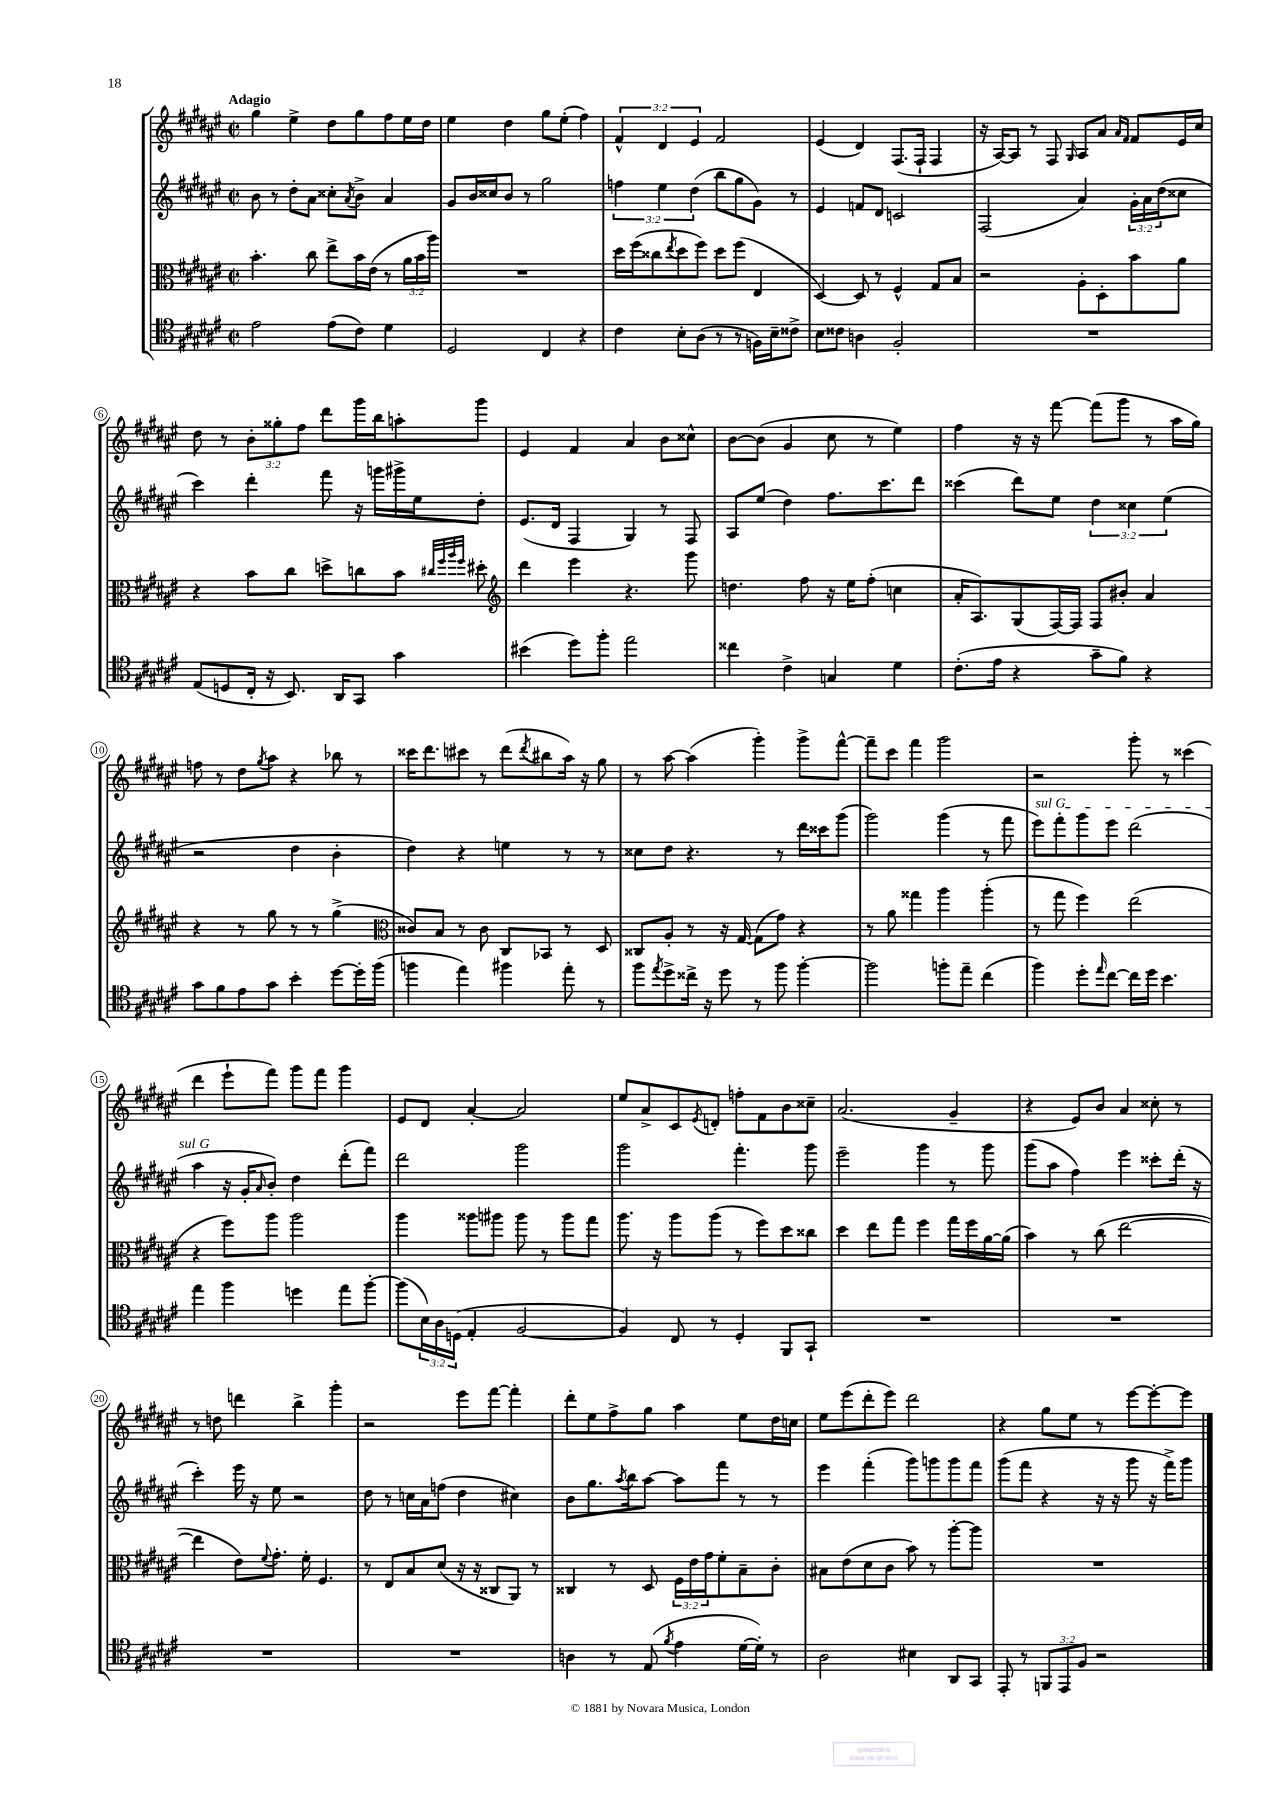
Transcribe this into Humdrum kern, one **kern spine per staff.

**kern	**kern	**kern	**kern
*staff4	*staff3	*staff2	*staff1
*clefC4	*clefC3	*clefG2	*clefG2
*k[f#c#g#d#a#e#]	*k[f#c#g#d#a#e#]	*k[f#c#g#d#a#e#]	*k[f#c#g#d#a#e#]
*M2/2	*M2/2	*M2/2	*M2/2
*met(c|)	*met(c|)	*met(c|)	*met(c|)
2e#\	4.b'\	8b\	4gg#\
.	.	8r	.
.	.	8dd#'\L	4ee#^\
.	8cc#\	8a#\J	.
(8e#\L	8ee#^\L	8cc##'\L	8dd#\L
.	.	8qa#/	.
8c#\J)	16b\L	8b^\J	8gg#\
.	(16e#\JJ	.	.
4d#\	8r	4a#/	8ff#\
.	24a#\LL	.	16ee#\L
.	24b\	.	.
.	.	.	16dd#\JJ
.	24aa#\JJ)	.	.
=	=	=	=
2D#/	1r	8g#/L	4ee#\
.	.	16b/L	.
.	.	16cc##/J	.
.	.	8b/J	4dd#\
.	.	8r	.
4C#/	.	2gg#\	8gg#\L
.	.	.	(8ee#'\J
4r	.	.	4ff#\)
=	=	=	=
4c#\	16dd#\LL	6ff\	6f#^^/
.	(16ff#\J	.	.
.	8cc##\	.	.
.	.	6ee#\	6d#/
.	8qee#/	.	.
8B'\L	8dd#\	.	.
.	.	(6dd#\	6e#/
(8A#\J	8ff#\J)	.	.
8r	8dd#\L	8bb\L	2f#/
8r	(8ff#\J	8gg#\	.
16F\LL)	4E#/	8g#\J)	.
16B~\J	.	.	.
8c##^\J	.	8r	.
=	=	=	=
8B\L	[4D#/)	4e#/	(4e#/
8c##\J	.	.	.
4A\	8D#/]	8f/L	4d#/)
.	8r	8d#/J	.
2F#'/	4F#^^/	2c/	(8.F#/L
.	.	.	16F#`/Jk
.	8G#/L	.	4F#/
.	8B/J	.	.
=	=	=	=
1r	2r	(2F#/	16r
.	.	.	[16A#/LK)
.	.	.	8A#/]J
.	.	.	8r
.	.	.	8F#/
.	.	.	16qqG#/
.	8A#'\L	4a#/)	8A#/L
.	8D#'\	.	8a#/J
.	.	.	16qqa#/LL
.	.	.	16qqf#/JJ
.	8b\	24g#'\LL	8f#/L
.	.	24a#\	.
.	.	(24dd#\J	.
.	8a#\J	8cc##\J	16e#/L
.	.	.	16cc#/JJ
=	=	=	=
(8E#/L	4r	4ccc#\)	8dd#\
8D/	.	.	8r
16C#'/Jk	8b\L	4ddd#'\	12b'\L
16r	.	.	.
.	.	.	12gg##'\
8.BB/)	8cc#\J	.	.
.	.	.	12ff#\J
.	8dd^\L	8fff#\	8ddd#\L
16AA#/LK	.	.	.
8GG#/J	8cc\	16r	16ggg#\L
.	.	16ggg\LL	16bb\J
4g#\	8b\J	16ggg#^\	8aa'\
.	.	16ee#\J	.
.	32qqcc#/LLL	.	.
.	32qqff#/	.	.
.	32qqaa#/	.	.
.	32qqff#/JJJ	.	.
.	8dd#'\	8dd#'\J	8ggg#\J
=	=	=	=
*	*clefG2	*	*
(4b#\	4ddd#\	(8.e#/L	4e#/
.	.	16d#/Jk	.
8dd#\L)	4eee#\	4F#/	4f#/
8ff#'\J	.	.	.
2ee#\	4.r	4G#/)	4a#/
.	.	8r	8b\L
.	8ggg#\	8F#/	8cc##^^\J
=	=	=	=
4cc##\	4.dd\	8A#/L	[8b\L
.	.	(8ee#/J	(8b\]J
4c#^\	.	4dd#\)	4g#/
.	8ff#\	.	.
4G/	16r	8.ff#\L	8cc#\
.	16ee#\LK	.	.
.	(8ff#'\J	.	8r
.	.	8.ccc#\	.
4d#\	4cc\	.	4ee#\)
.	.	8ddd#\J	.
=	=	=	=
(8.c#'\L	16a#'/LK	(4ccc##\	4ff#\
.	8.A#/)	.	.
16e#\Jk	.	.	.
4r	(8G#/	8ddd#\L)	16r
.	.	.	16r
.	[16F#/L)	8ee#\J	[8fff#\
.	16F#/]JJ	.	.
8g#~\L	8F#/L	6dd#\	(8fff#\]L
8f#\J)	8b#'/J	.	8ggg#\J
.	.	6cc##\	.
4r	4a#/	.	8r
.	.	(6ee#\	.
.	.	.	16aa#\LL
.	.	.	16gg#\JJ)
=	=	=	=
8g#\L	4r	2r	8ff\
8f#\	.	.	8r
8e#\	8r	.	8dd#\L
.	.	.	8qgg#/
8g#\J	8gg#\	.	8aa#\J
4b'\	8r	4dd#\	4r
.	8r	.	.
[8dd#\L	(4gg#^\	4b'\	8bb-\
16dd#'\]L	.	.	8r
(16ff#\JJ	.	.	.
=	=	=	=
*	*clefC3	*	*
4ff\	8c##/L)	4dd#\)	16ccc##\LK
.	.	.	8.ddd#\
.	8B/J	.	.
4ee#\)	8r	4r	8ccc#\J
.	8c##\	.	8r
4ff#\	8C#/L	4ee\	(8ddd#\L
.	.	.	8qddd#/
.	8BB-/J	.	8bb#\
8ee#'\	8r	8r	16aa#\Jk)
.	.	.	16r
8r	8D#/	8r	8gg#\
=	=	=	=
8ff#\L	8C##/L	8cc##\L	8r
8qee#/	.	.	.
8dd#^\	8A#'/J	8dd#\J	[8aa#\
16cc##^\Jk	8r	4.r	(4aa#\]
16r	.	.	.
8dd#\	16r	.	.
.	[16G#/	.	.
8r	(8G#\]L	.	4ggg#'\)
8ff#\	8g#\J)	8r	.
[4ff#'\	4r	16ddd#\LL	8ggg#^\L
.	.	16ccc##\J	.
.	.	(8ggg#\J	[8fff#^^\J
=	=	=	=
2ff#\]	8r	2ggg#\)	8fff#~\]L
.	8a#\	.	8ccc#\J
.	4gg##\	.	4fff#\
8ff'\L	4aa#\	(4ggg#\	2ggg#\
8ee#~\J	.	.	.
(4cc#\	(4aa#'\	8r	.
.	.	8fff#\	.
=	=	=	=
4ff#\)	8r	8eee#\L)	2r
.	8gg#\	8fff#'\	.
8dd#'\L	4ff#\)	8ggg#\	.
16qqee#/	.	.	.
[8cc#\J	.	8eee#\J	.
16cc#\]LL	(2ee#\	(2ddd#\	8ggg#'\
16dd#\JJ	.	.	.
4.b\	.	.	8r
.	.	.	(4ccc##\
=	=	=	=
4ee#\	4r	4aa#\	4ddd#\
4ff#\	8ff#\L)	16r	8eee#`\L
.	.	16g#'/LK	.
.	.	16qqa#/	.
.	8aa#\J	8b'/J)	8fff#\J)
4dd\	2aa#\	4dd#\	8ggg#\L
.	.	.	8fff#\J
8ee#\L	.	(8ddd#'\L	4ggg#\
[8ff#'\J	.	8fff#\J)	.
=	=	=	=
(8ff#\]L	4aa#\	2ddd#\	8e#/L
24B\L)	.	.	8d#/J
24A#\	.	.	.
(24D\JJ	.	.	.
4E#'/	8aa##\L	.	[4a#'/
.	8aa#\J	.	.
[2F#/	8aa#\	2ggg#\	2a#/]
.	8r	.	.
.	8aa#\L	.	.
.	8gg#\J	.	.
=	=	=	=
4F#/])	8.aa#\	2ggg#\	8ee#/L
.	.	.	8a#^/
.	16r	.	.
8C#/	8aa#\L	.	8c#/
.	.	.	8qe#/
8r	(8aa#\J	.	8d'/J
4D#'/	8r	4.fff#'\	8ff'\L
.	8ff#\L)	.	8f#\
8FF#/L	8dd#\	.	8b\
8GG#`/J	8cc##\J	8ggg#\	8cc##~\J
=	=	=	=
1r	4dd#\	2eee#~\	(2.a#/
.	8ee#\L	.	.
.	8gg#\J	.	.
.	4ff#\	4ggg#\	.
.	16gg#\LL	8r	4g#~/
.	16ff#\	.	.
.	[16a#\	8ggg#\	.
.	(16a#\]JJ	.	.
=	=	=	=
1r	4b\)	(8ggg#\L	4r
.	.	8aa#\J	.
.	8r	4ff#\)	8e#/L)
.	(8cc#\	.	8b/J
.	[2ee#\	4eee#\	4a#/
.	.	8ccc##'\L	8cc##'\
.	.	(16ddd#'\Jk	8r
.	.	16r	.
=	=	=	=
1r	4ee#\]	4ccc#'\)	8r
.	.	.	8dd\
.	8e#\L)	16eee#\	4ddd\
.	.	16r	.
.	8qqf#/	.	.
.	8.g#'\J	8ee#\	.
.	.	2r	4bb^\
.	16f#'\	.	.
.	4.F#/	.	.
.	.	.	4ggg#'\
=	=	=	=
1r	8r	8dd#\	2r
.	8E#/L	8r	.
.	8B/	16cc\LL	.
.	.	16a#\J	.
.	(8d#/J	(8ff\J	.
.	16r	4dd#\	8eee#\L
.	16r	.	.
.	8C##/L	.	[8fff#\J
.	8AA#/J)	4cc#\)	4fff#'\]
.	8r	.	.
=	=	=	=
4A\	4C##/	8b\L	8ddd#'\L
.	.	8.gg#\	8ee#\
8r	8r	.	8ff#^\
.	.	8qaa#/	.
.	.	16bb\k	.
(8E#/	8D#/	[8aa#\J	8gg#\J
8qf#/	.	.	.
4e#\	24F#\LL	8aa#\]L	4aa#\
.	24e#\	.	.
.	24g#\J	.	.
.	8f#'\	8fff#\J	.
[16d#\LL	8B~\	8r	8ee#\L
16d#'\]JJ)	.	.	.
8r	8c#'\J	8r	16dd#\L
.	.	.	16cc\JJ
=	=	=	=
2A#\	8B#\L	4eee#\	8ee#\L
.	(8e#\	.	(8eee#\
.	8d#\	(4fff#'\	8ddd#'\
.	8c#\J	.	8eee#\J)
4B#\	8b\)	8ggg#\L)	2ddd#\
.	8r	8ggg\	.
8AA#/L	[8aa#'\L	8ggg\	.
8GG#/J	8aa#\]J	8fff#\J	.
=	=	=	=
8EE#'/	1r	(8ggg#\L	4r
8r	.	8fff#\J	.
12FF/L	.	4r	8gg#\L
12EE#/	.	.	.
.	.	.	8ee#\J
12F#/J	.	.	.
2r	.	16r	8r
.	.	16r	.
.	.	8ggg#\	[8eee#\L
.	.	16r	8eee#'\_
.	.	16fff#^\LK)	.
.	.	8ggg#\J	8eee#\]J
==	==	==	==
*-	*-	*-	*-
